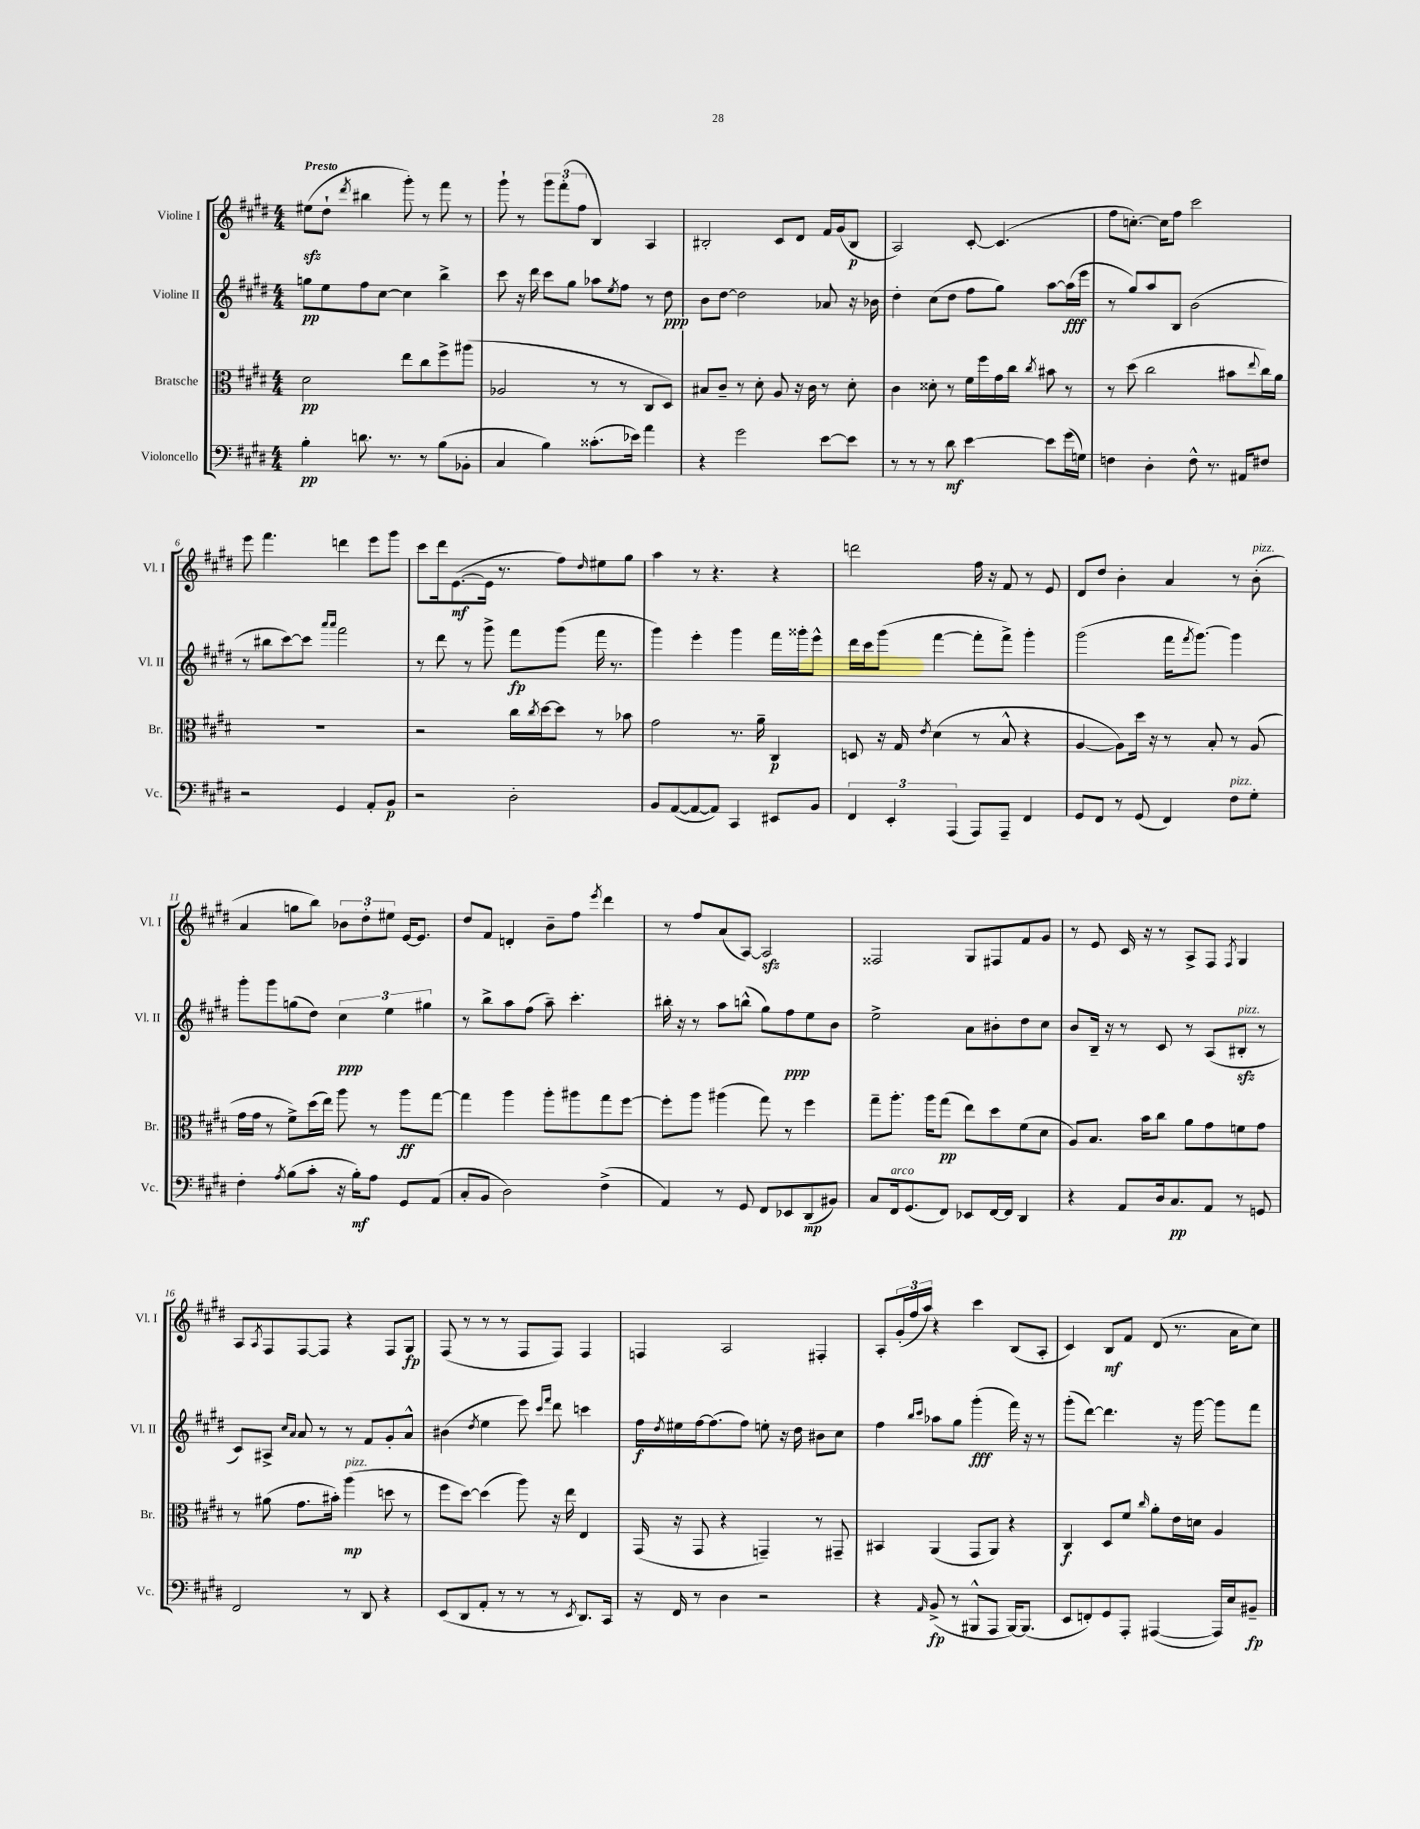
<<
\new StaffGroup <<
\new Staff = "s0" \with { instrumentName = "Violine I" shortInstrumentName = "Vl. I" } {
    \clef treble \key e \major \numericTimeSignature \time 4/4 \tempo "Presto"
    eis''8\sfz( dis''8-! \acciaccatura { dis'''8 } bis''4 gis'''8-.) r8 fis'''8 r8 |
    gis'''8-! r8 \tuplet 3/2 { gis'''8 fis'''8-.( fis''8 } b4) a4 |
    bis2-. cis'8 dis'8 fis'16 gis'16( bis8\p |
    a2) cis'8~-. cis'4.( |
    fis''8 c''8.~-.) c''16 fis''8 cis'''2 |
    e'''8 fis'''4. d'''4 e'''8 gis'''8 |
    cis'''8 dis'''16 e'8.~\mf( e'16 r8. fis''8) \grace { dis''16 } eis''8 gis''8 |
    a''4 r8 r4. r4 |
    d'''2 fis''16 r16 fis'8 r8 e'8 |
    dis'8 dis''8 b'4-. a'4 r8 b'8-.^\markup { \italic "pizz." }( |
    a'4 g''8 b''8) \tuplet 3/2 { bes'8 dis''8-. eis''8 } e'16~ e'8. |
    dis''8 fis'8 d'4-. b'8-- fis''8 \acciaccatura { e'''8 } dis'''4 |
    r8 fis''8 a'8( a8~) a2\sfz |
    fisis2 gis8 fis8 fis'8 gis'8 |
    r8 e'8 cis'16 r16 r8 a8-> fis8 \acciaccatura { fis8 } gis4 |
    a8 \acciaccatura { a8 } fis8 fis8~ fis8 r4 fis8 gis8\fp |
    fis8( r8 r8 r8 fis8 fis8) fis4 |
    f4 a2 fis4-. |
    a8-. \tuplet 3/2 { gis'16-.( fis''16 a''16) } r4 cis'''4 b8( a8-. |
    cis'4) b8\mf fis'8 dis'8( r8. a'16 cis''8) \bar "|." |
}
\new Staff = "s1" \with { instrumentName = "Violine II" shortInstrumentName = "Vl. II" } {
    \clef treble \key e \major \numericTimeSignature \time 4/4
    g''8\pp e''8 fis''8 cis''8~ cis''4 b''4-> |
    cis'''8 r16 dis'''16 cis'''8 gis''8 aes''8 \acciaccatura { e''8 } fis''8 r8 dis''8\ppp |
    b'8 dis''8~ dis''2 aes'8 r16 bes'16 |
    dis''4-. cis''8( dis''8 fis''8 gis''8) a''8~ a''16\fff( e'''16 |
    r8 gis''8) a''8 b8 b'2( |
    r8 bis''8 cis'''8~) cis'''8 \grace { a'''16 a'''16 } fis'''2 |
    r8 dis'''8 r8 gis'''8-> fis'''8\fp gis'''8( fis'''16 r8. |
    gis'''4) e'''4-. gis'''4 fis'''16 gisis'''16-. e'''8-^ |
    dis'''16 cis'''16 gis'''8( fis'''4~ fis'''8-. fis'''8->) gis'''4-. |
    gis'''2( fis'''16 \acciaccatura { fis'''8 } gis'''8.~) gis'''4 |
    gis'''8-. gis'''8 g''8( dis''8) \tuplet 3/2 { cis''4\ppp e''4 gis''4 } |
    r8 b''8-> a''8 fis''8( a''8--) cis'''4.-. |
    bis''16-. r16 r8 a''8 b''8-^( gis''8) fis''8\ppp e''8 b'8 |
    e''2-> a'8 bis'8-. dis''8 cis''8 |
    b'8 b16-- r16 r8 cis'8 r8 a8( bis8-.\sfz^\markup { \italic "pizz." } r8 |
    cis'8) ais8-> \grace { cis''16 a'16 } a'8 r8 r8 fis'8 gis'8-. a'8-^ |
    bis'4( \acciaccatura { dis''8 } e''4 e'''8) \grace { cis'''16 fis'''16 } dis'''8 c'''4 |
    fis''16\f \acciaccatura { dis''8 } eis''16 fis''16~ fis''8.( fis''8) e''8-. r16 dis''16 bis'8 cis''8 |
    fis''4 \grace { b''16 cis'''16 } aes''8 gis''8 gis'''4-.\fff( fis'''16) r16 r8 |
    gis'''8-.( dis'''8~) dis'''4. r16 gis'''16~ gis'''8 fis'''8 \bar "|." |
}
\new Staff = "s2" \with { instrumentName = "Bratsche" shortInstrumentName = "Br." } {
    \clef alto \key e \major \numericTimeSignature \time 4/4
    dis'2\pp e''8 cis''8 fis''8-> ais''8( |
    aes2 r8 r8 cis8 dis8) |
    bis8 cis'8-- r8 dis'8-. a8 r16 cis'16 r8 dis'8-. |
    cis'4 disis'8-. r8 fis'16 fis''16 gis'16 cis''16 \acciaccatura { cis''8 } bis'8 r8 |
    r8 dis''8( cis''2 bis'8 \appoggiatura { e''8 } cis''16) a'16 |
    R1 |
    r2 cis''16 \acciaccatura { cis''8 } dis''16~ dis''8 r8 bes'8 |
    gis'2 r8. a'16-- cis4\p |
    d8 r16 gis16 \acciaccatura { e'8 } dis'4( r8 b8-^ r4 |
    a4~ a8) dis''16 r16 r8 b8-. r8 a8( |
    gis'16 gis'16 r8 fis'8->) dis''16( e''16) a''8 r8 a''8\ff gis''8~ |
    gis''4 a''4 a''8-. ais''8 gis''8 fis''8~ |
    fis''8-. a''8 ais''4( gis''8) r8 fis''4 |
    gis''8-- a''8.-. a''16 gis''8\pp( e''8) dis''8 fis'8( dis'8 |
    a8) b8. b'16 cis''8 a'8 gis'8 f'8 gis'8 |
    r8 ais'8( gis'8. bis'16-.) a''4\mp^\markup { \italic "pizz." }( d''8 r8 |
    fis''8 dis''8~) dis''4( a''8) r16 e''16 e4 |
    gis,16( r16 gis,8 r4 g,4--) r8 gis,8-- |
    bis,4 a,4( gis,8 a,8) r4 |
    cis4\f dis8 fis'8 \grace { cis''16 } a'8-. e'16 d'16 a4 \bar "|." |
}
\new Staff = "s3" \with { instrumentName = "Violoncello" shortInstrumentName = "Vc." } {
    \clef bass \key e \major \numericTimeSignature \time 4/4
    b4-.\pp d'8. r8. r8 b8( bes,8-. |
    cis4 b4) cisis'8.-.( ees'16) a'4 |
    r4 gis'2 e'8~ e'8 |
    r8 r8 r8 dis'8\mf e'4~ e'8 gis'16( g16) |
    f4 dis4-. f8-^ r8. ais,16 fis8 |
    r2 gis,4 a,8-. b,8\p |
    r2 dis2-. |
    b,8 a,8~( a,8~ a,8) cis,4 eis,8 b,8 |
    \tuplet 3/2 { fis,4 e,4-. a,,4( } a,,8) a,,8-- fis,4 |
    gis,8 fis,8 r8 gis,8( fis,4) fis8^\markup { \italic "pizz." } gis8-. |
    fis4-. \acciaccatura { a8 } b8( cis'8-. r16 b16-.\mf) a8 gis,8 a,8( |
    cis8-. b,8 dis2) fis4->( |
    a,4) r8 gis,8 fis,8 ees,8 dis,8\mp( bis,8) |
    cis8 fis,16^\markup { \italic "arco" } gis,8.( fis,8) ees,8 fis,16~ fis,16 dis,4 |
    r4 a,8 dis16 cis8.\pp a,8 r8 g,8 |
    fis,2 r8 dis,8 r4 |
    e,8( dis,8 a,8-. r8 r8 r8 \acciaccatura { e,8 } dis,8.) cis,16 |
    r16 fis,16 r8 dis4 r2 |
    r4 \grace { a,16 } b,8->\fp( r8 bis,,8-^ a,,8 bis,,16~) bis,,8.( |
    e,8 f,8-.) gis,8 a,,8-. ais,,4~( ais,,16) e16 bis,8--\fp \bar "|." |
}
>>
>>
